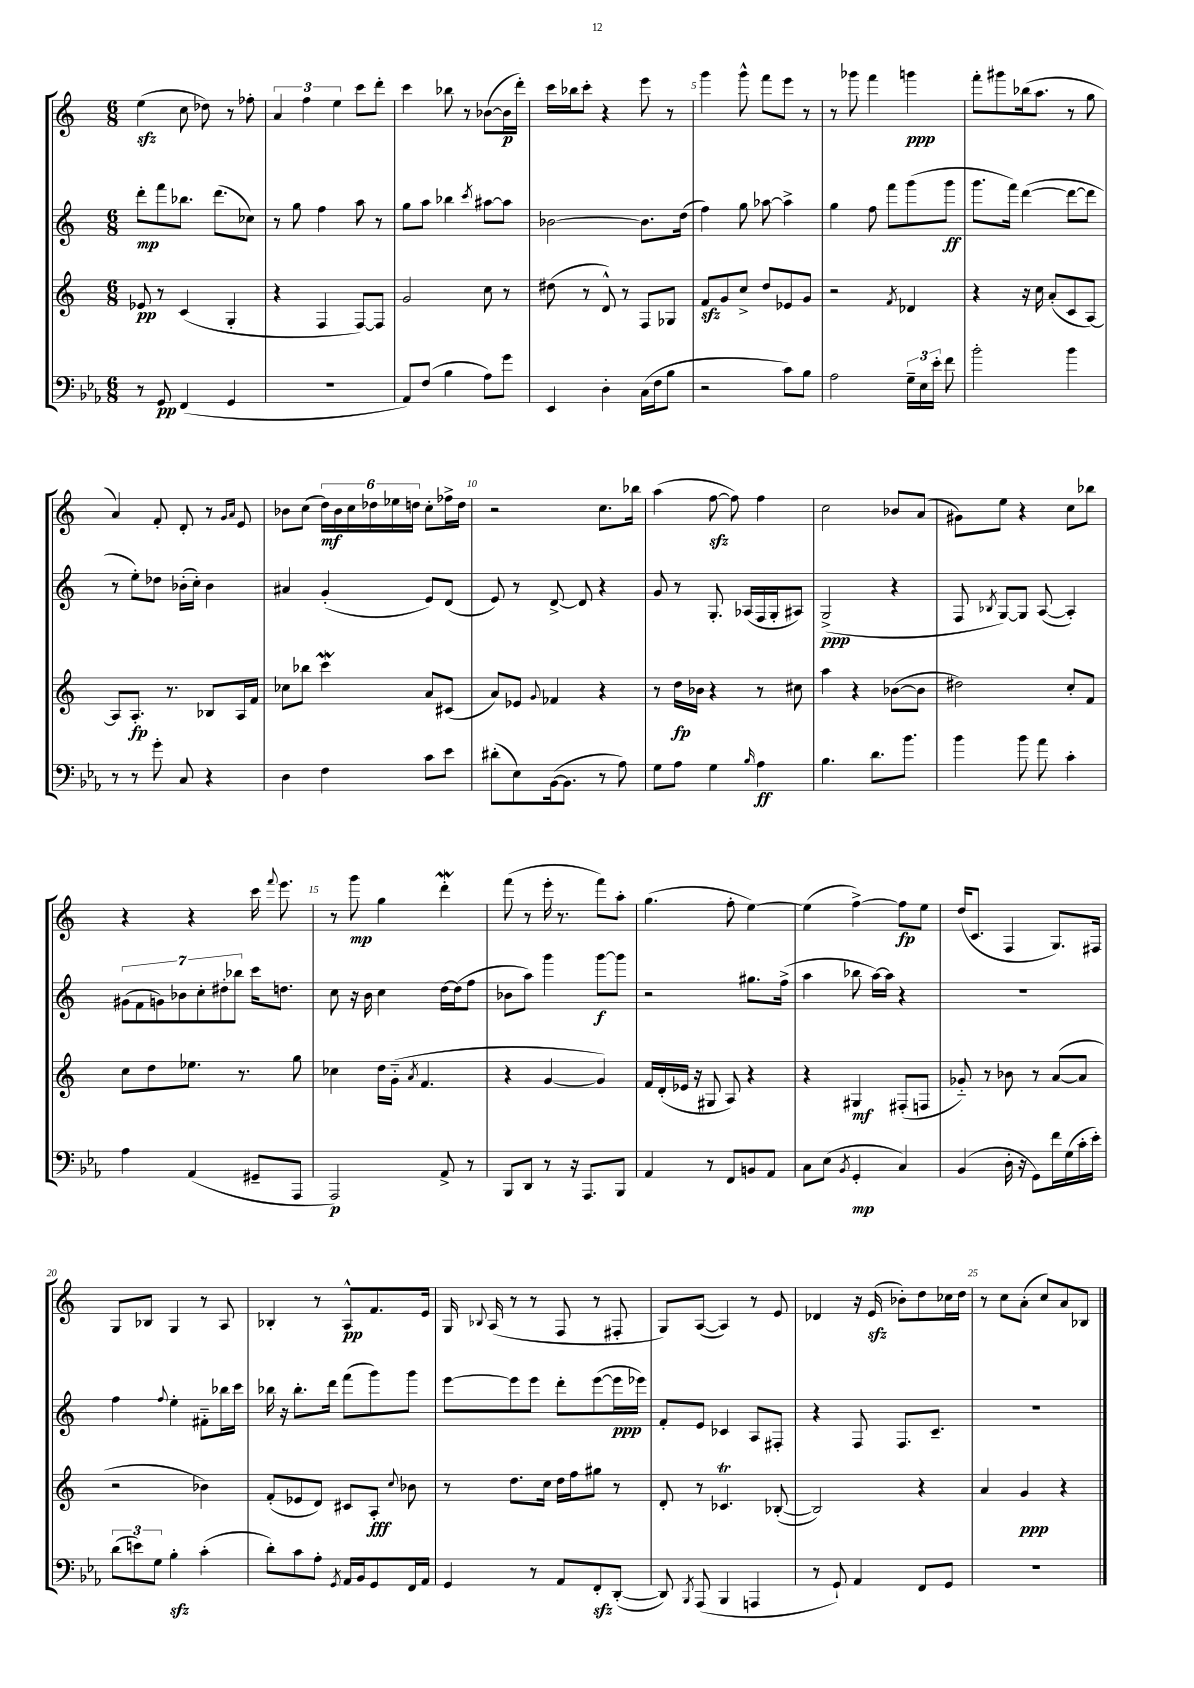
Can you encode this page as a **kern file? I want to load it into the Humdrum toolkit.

**kern	**kern	**kern	**kern
*staff4	*staff3	*staff2	*staff1
*clefF4	*clefG2	*clefG2	*clefG2
*k[b-e-a-]	*k[]	*k[]	*k[]
*M6/8	*M6/8	*M6/8	*M6/8
8r	8e-	8ddd'	(4ee
8GG	8r	8fff	.
(4FF	(4c	8.bb-	8cc
.	.	.	8dd-)
.	.	(8.ddd	.
4GG	4G'	.	8r
.	.	8cc-)	8ff-'
=	=	=	=
2.r	4r	8r	6a
.	.	8gg	.
.	.	.	6ff
.	4F	4ff	.
.	.	.	6ee
.	[8F)	8aa	8ccc
.	8F]	8r	8ddd'
=	=	=	=
8AA-)	2g	8gg	4ccc
(8F	.	8aa	.
4B-	.	4bb-	8bb-
.	.	.	8r
.	.	8qccc	.
8A-)	8cc	[8aa#	([8b-
8g	8r	8aa#]	16b-]
.	.	.	16ddd')
=	=	=	=
4EE-	(8dd#	[2b-	16ccc
.	.	.	16bb-
.	8r	.	8ccc'
4D'	8d^^)	.	4r
.	8r	.	.
(16C	8F	8.b-]	8eee
16F	.	.	.
8B-	8G-	.	8r
.	.	(16dd	.
=	=	=	=
2r	8f	4ff)	4ggg
.	8g	.	.
.	8cc^	8gg	8ggg^^
.	8dd	[8aa-	8fff
8c)	8e-	4aa-^]	8eee
8B-	8g	.	8r
=	=	=	=
2A-	2r	4gg	8r
.	.	.	8ggg-
.	.	8ff	4fff
.	.	8fff	.
.	8qf	.	.
24G~	4d-	(8ggg	4ggg
24E-	.	.	.
24e-'	.	.	.
8f	.	8ggg	.
=	=	=	=
2b-'	4r	8.ggg	8fff'
.	.	.	8ggg#
.	.	16fff)	.
.	16r	([4ddd	(16bb-
.	16cc	.	8.aa
.	(8a'	.	.
4b-	8c	8ddd_	8r
.	[8A)	8ddd]	8gg
=	=	=	=
8r	8A]	8r	4a)
8r	8.A'	8ee')	.
8g'	.	8dd-	8f'
.	8.r	.	.
8C	.	(16b-'	8d'
.	.	16cc')	.
4r	8B-	4b-	8r
.	.	.	16qqg
.	.	.	16qqa
.	16A	.	8e
.	16f	.	.
=	=	=	=
4D	8cc-	4a#	8b-
.	8bb-	.	(8cc
4F	4ccc	(4g'	24dd)
.	.	.	24b-
.	.	.	24cc
.	.	.	24dd-
.	.	.	24ee-
.	.	.	24dd
8c	8a	8e)	8cc'
8e-	(8c#	(8d	16ff-^
.	.	.	16dd
=	=	=	=
(8d#'	8a)	8e)	2r
8E-)	8e-	8r	.
.	8qqg	.	.
([16BB-	4f-	[8d^	.
8.BB-]	.	.	.
.	.	8d]	.
8r	4r	4r	8.cc
8A-)	.	.	.
.	.	.	16bb-
=	=	=	=
8G	8r	8g	(4aa
8A-	16dd	8r	.
.	16b-	.	.
4G	4r	8.G'	[8ff
.	.	.	8ff])
.	.	(16A-	.
16qqB-	.	.	.
4A-	8r	16F	4ff
.	.	16G'	.
.	8cc#	8A#)	.
=	=	=	=
4.B-	4aa	(2G^	2cc
.	4r	.	.
8.d	.	.	.
.	([8b-	4r	8b-
8.b-	.	.	.
.	8b-]	.	(8a
=	=	=	=
4b-	2dd#)	8F	8g#)
.	.	8qB-	.
.	.	[8G)	8ee
8b-	.	8G]	4r
8a-	.	([8A	.
4c'	8cc'	4A'])	8cc
.	8f	.	8bb-
=	=	=	=
4A-	8cc	(14g#	4r
.	.	14f	.
.	8dd	.	.
.	.	14g)	.
.	.	14b-	.
(4AA-	8.ee-	.	4r
.	.	14cc'	.
.	.	14dd#'	.
.	.	14bb-	.
.	8.r	.	.
8GG#~	.	16ccc	16ccc
.	.	.	8qqfff
.	.	8.dd	8.eee
8AAA-	8gg	.	.
=	=	=	=
2AAA-)	4cc-	8cc	8r
.	.	16r	8ggg
.	.	16b	.
.	16dd	4cc	4gg
.	(16g'~	.	.
.	8qa	.	.
.	4.f	.	.
8AA-^	.	[16dd	4ddd'
.	.	(16dd]	.
8r	.	8ff	.
=	=	=	=
8BBB-	4r	8b-	(8fff
8DD	.	8aa)	8r
8r	[4g	4ggg	16eee'
.	.	.	8.r
16r	.	.	.
8.AAA-	.	.	.
.	4g])	[8ggg	8fff)
8BBB-	.	8ggg]	8aa'
=	=	=	=
4AA-	16f	2r	(4.gg
.	(16d'	.	.
.	16e-	.	.
.	16r	.	.
8r	8G#	.	.
8FF	8A)	.	8ff'
8BB	4r	8.gg#	[4ee)
8AA-	.	.	.
.	.	(16ff^	.
=	=	=	=
8C	4r	4aa	(4ee]
(8E-	.	.	.
8qBB-	.	.	.
4GG'	4G#	8bb-	[4ff^)
.	.	[16aa)	.
.	.	16aa]	.
4C)	(8F#'	4r	8ff]
.	8F	.	8ee
=	=	=	=
(4BB-	8g-'~)	2.r	(16dd
.	.	.	8.c
.	8r	.	.
16D'	8b-	.	4F
16r	.	.	.
8GG)	8r	.	.
16f	([8a	.	8.G)
(16G	.	.	.
16c'	8a]	.	.
16e-')	.	.	16F#
=	=	=	=
(12d	2r	4ff	8G
12e)	.	.	.
.	.	.	8B-
12G	.	.	.
.	.	8qqff	.
4B-'	.	4ee'	4G
(4c'	4b-)	8f#'~	8r
.	.	16bb-	8A
.	.	16ccc	.
=	=	=	=
8d')	(8f'	16bb-	4B-'
.	.	16r	.
8c	8e-	8.bb-'	.
8A-'	8d)	.	8r
.	.	16ddd	.
8qGG	.	.	.
16AA-	8c#	(8fff	8A^^
16BB-	.	.	.
8GG	8A'	8ggg)	8.f
.	8qqcc	.	.
16FF	8b-	8ggg	.
16AA-	.	.	16e
=	=	=	=
4GG	8r	[8eee	16G
.	.	.	8qqB-
.	.	.	(16A
.	8.dd	8eee]	8r
8r	.	8eee	8r
.	16cc	.	.
8AA-	16dd	8ddd'	8F
.	16ff	.	.
8FF'	8gg#	([8eee	8r
([8DD'	8r	16eee]	8F#'
.	.	16eee-)	.
=	=	=	=
8DD])	8d'	8f'	8G)
8qBBB-	.	.	.
(8AAA-	8r	8e	([8A
4BBB-	4.c-	4c-	4A])
4AAA	.	8A	8r
.	([8B-'	8F#'	8e
=	=	=	=
8r	2B-])	4r	4d-
8GG`)	.	.	.
4AA-	.	8F	16r
.	.	.	(16e
.	.	8.F	8b-')
8FF	4r	.	8dd
.	.	8.c~	.
8GG	.	.	16cc-
.	.	.	16dd
=	=	=	=
2.r	4a	2.r	8r
.	.	.	8cc
.	4g	.	(8a'
.	.	.	8cc)
.	4r	.	8a
.	.	.	8B-
==	==	==	==
*-	*-	*-	*-
